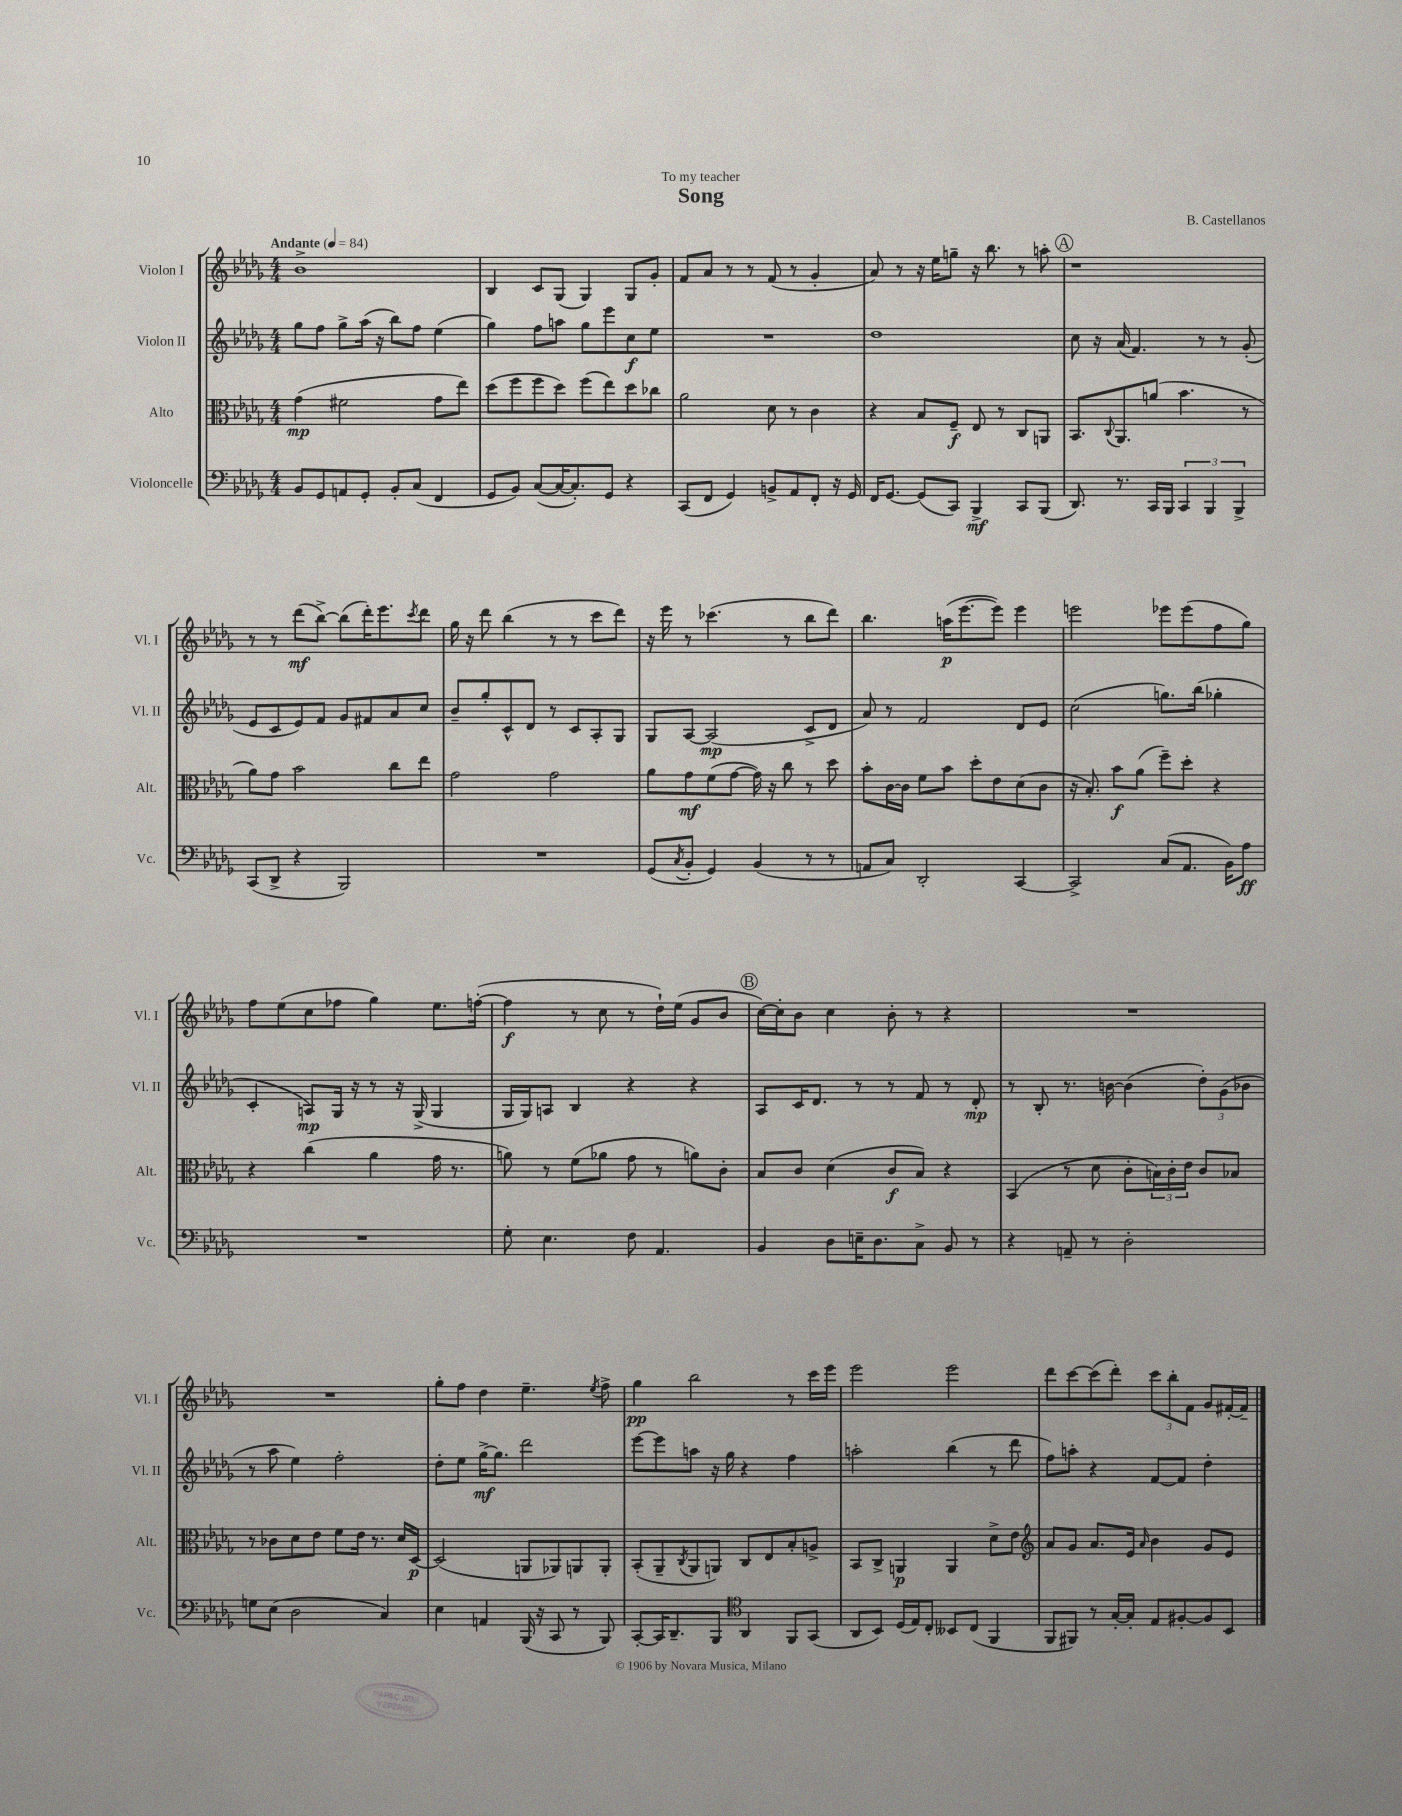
\header { title = "Song" composer = "B. Castellanos" dedication = "To my teacher" }
<<
\new StaffGroup <<
\new Staff = "s0" \with { instrumentName = "Violon I" shortInstrumentName = "Vl. I" } {
    \clef treble \key des \major \numericTimeSignature \time 4/4 \tempo "Andante" 4 = 84
    bes'1-> |
    bes4 c'8 ges8( ges4) ges8 ges'8-. |
    f'8 aes'8 r8 r8 f'8( r8 ges'4-. |
    aes'8) r8 r16 ees''16 g''8-- r16 bes''8. r8 a''8-. |
    \mark \markup { \circle "A" } r1 |
    r8 r8 des'''8\mf( bes''8~->) bes''8( des'''16-.) ees'''8. \acciaccatura { c'''8 } des'''8 |
    ges''16 r16 des'''8 bes''4( r8 r8 c'''8 des'''8) |
    r16 ees'''16 r8 ces'''4.( r8 bes''8 des'''8) |
    bes''4. a''16\p( ees'''8.~ ees'''8) ees'''4 |
    e'''2 ees'''8 ees'''8( f''8 ges''8) |
    f''8 ees''8( c''8 fes''8 ges''4) ees''8. f''16~-.( |
    f''4\f r8 c''8 r8 des''16-!) ees''16( ges'8 bes'8 |
    \mark \markup { \circle "B" } c''16~) c''16-. bes'8 c''4 bes'8-. r8 r4 |
    R1 |
    R1 |
    ges''8-. f''8 des''4 ees''4.-- \acciaccatura { ees''8 } f''8-> |
    ges''4\pp bes''2 r8 c'''16 ees'''16 |
    ees'''2 ees'''2 |
    des'''8 c'''8~ c'''8( des'''8-.) \tuplet 3/2 { c'''8 bes''8-. f'8 } ges'8 fis'16~-. fis'16-- \bar "|." |
}
\new Staff = "s1" \with { instrumentName = "Violon II" shortInstrumentName = "Vl. II" } {
    \clef treble \key des \major \numericTimeSignature \time 4/4
    ges''8 f''8 ges''8-> aes''16( r16 bes''8) f''8 ees''4( |
    ges''4) f''8 a''8 ges''8 ees'''8 c''8\f ees''8 |
    R1 |
    des''1 |
    \mark \markup { \circle "A" } c''8 r16 aes'16( f'4.) r8 r8 ges'8-.( |
    ees'8 c'8 ees'8) f'8 ges'8 fis'8 aes'8 c''8 |
    bes'8-- ges''8-. c'8-^ des'8 r8 c'8 aes8-. ges8 |
    ges8 aes8~ aes2\mp( c'8-> des'8 |
    aes'8) r8 f'2 des'8 ees'8 |
    c''2( g''8.) bes''16( ges''4-. |
    c'4-. a8\mp) ges16 r16 r8 r16 ges16->( ges4 |
    ges16 ges16) a8 bes4 r4 r4 |
    \mark \markup { \circle "B" } aes8 c'16 des'8. r8 r8 f'8 r8 des'8-.\mp |
    r8 bes8-. r8. b'16~ b'4( \tuplet 3/2 { des''8-.) ges'8( bes'8 } |
    r8 aes''8 ees''4) f''2-. |
    des''8-. ees''8 ges''16~->\mf ges''8. des'''2 |
    ees'''8~ ees'''8 a''8 r16 ges''16 r4 f''4 |
    a''2-. bes''4( r8 des'''8 |
    f''8) a''8-. r4 f'8~ f'8 des''4-. \bar "|." |
}
\new Staff = "s2" \with { instrumentName = "Alto" shortInstrumentName = "Alt." } {
    \clef alto \key des \major \numericTimeSignature \time 4/4
    ges'4\mp( fis'2 ges'8 ees''8) |
    des''8( f''8 f''8 des''8) f''8( ees''8) des''8 ces''8 |
    aes'2 des'8 r8 c'4 |
    r4 bes8 f8--\f ees8 r8 c8 a,8 |
    \mark \markup { \circle "A" } bes,8. \appoggiatura { c8 } aes,8. a'8( bes'4. r8 |
    aes'8) ges'8 bes'2 c''8 ees''8 |
    ges'2 ges'2 |
    aes'8 ges'8\mf f'8( ges'8~ ges'16) r16 c''8 r8 des''8 |
    bes'8-. c'16~ c'16 f'8 bes'8 des''8-. ees'8 des'8( c'8 |
    r16 bes8.-.) bes'8\f aes'8( f''8--) des''8-. r4 |
    r4 c''4( aes'4 ges'16 r8. |
    a'8) r8 f'8( aes'8 ges'8 r8 a'8) c'8-. |
    \mark \markup { \circle "B" } bes8 c'8 des'4( c'8\f bes8) r4 |
    bes,4( r8 des'8 c'8-. \tuplet 3/2 { b16) c'16-. ees'16 } c'8 bes8 |
    r8 ces'8 des'8 ees'8 f'8 ees'16 r8. des'16 des16~\p |
    des2( a,8 aes,8) a,8 a,8-. |
    bes,8-.( aes,8-- \acciaccatura { c8 } aes,8 a,8) c8 ees8 bes8-. a8-> |
    bes,8 c8-> a,4\p a,4 des'8-> ees'8 |
    \clef treble aes'8 ges'8 aes'8. ees'16 \grace { aes'16 } bes'4 ges'8 ees'8 \bar "|." |
}
\new Staff = "s3" \with { instrumentName = "Violoncelle" shortInstrumentName = "Vc." } {
    \clef bass \key des \major \numericTimeSignature \time 4/4
    bes,8 ges,8 a,8 ges,8-. bes,8-. c8( f,4 |
    ges,8 bes,8) c8~( c16~ c8.-.) ges,8 r4 |
    c,8( f,8 ges,4) b,8-> aes,8 f,8-. r16 ges,16 |
    f,16 ges,8.~ ges,8( c,8) bes,,4->\mf c,8 bes,,8( |
    \mark \markup { \circle "A" } des,8.) r8. c,16 bes,,16 \tuplet 3/2 { c,4 bes,,4 bes,,4-> } |
    c,8( des,8-> r4 bes,,2) |
    R1 |
    ges,8( \acciaccatura { c8 } bes,8-. ges,4) bes,4( r8 r8 |
    a,8 c8) des,2-. c,4~ |
    c,2-> c8( aes,8. bes,16) aes8\ff |
    R1 |
    ges8-. ees4. f8 aes,4. |
    \mark \markup { \circle "B" } bes,4 des8 e16-- des8. c8-> bes,8 r8 |
    r4 a,8-- r8 des2-. |
    g8 ees8( des2 c4) |
    ees4 a,4 bes,,16( r16 c,8 r8 bes,,8) |
    c,8~-. c,16 des,8.-- bes,,8 \clef tenor aes,4 f,8 ges,8( |
    aes,8 bes,8) des16( ees16) c8-. beses,8 c8( f,4 |
    f,8 fis,8) r8 ges16~-. ges16-. ees8 fis8~-. fis8 bes,8 \bar "|." |
}
>>
>>
\layout { \context { \Score \remove "Bar_number_engraver" } }
